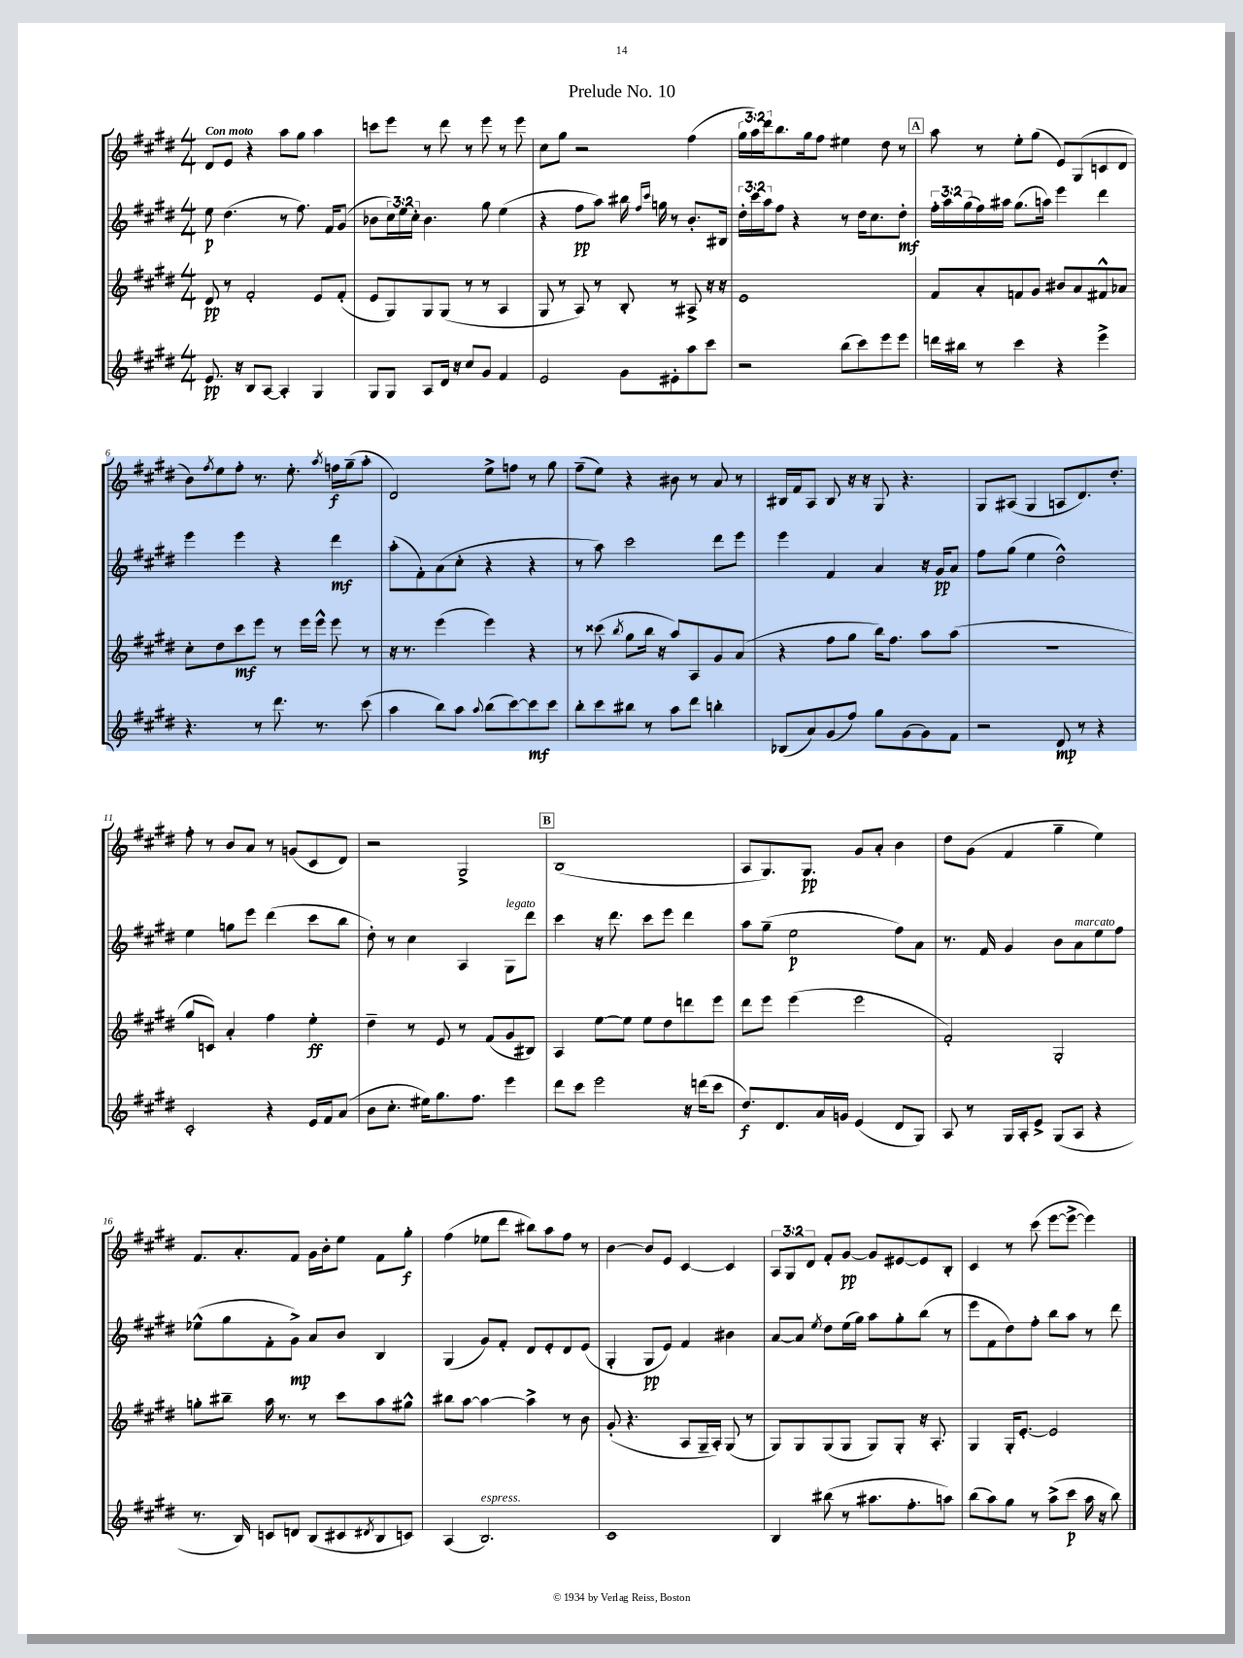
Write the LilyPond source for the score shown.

\header { title = "Prelude No. 10" }
<<
\new StaffGroup <<
\new Staff = "s0" {
    \clef treble \key e \major \numericTimeSignature \time 4/4 \override Staff.TupletNumber.text = #tuplet-number::calc-fraction-text \tempo "Con moto"
    dis'8 e'8 r4 a''8 gis''8 a''4 |
    c'''8 e'''8 r8 dis'''8 r8 e'''8 r8 e'''8 |
    cis''8 gis''8 r2 fis''4( |
    \tuplet 3/2 { gis''16 a''16) dis'''16 } b''8. gis''16 fis''8 eis''4 dis''8 r8 |
    \mark \markup { \box "A" } a''8 r8 e''8-. gis''8( e'8) gis8( c'8 dis'8 |
    b'8) \acciaccatura { fis''8 } e''8 fis''8-. r8. e''8.-. \acciaccatura { a''8 } f''16\f gis''16--( a''8-. |
    dis'2) e''8-> f''8 r8 gis''8 |
    fis''8--( e''8) r4 bis'8 r8 a'8 r8 |
    bis16 fis'16 a8 bis8 r16 r16 gis8 r4. |
    gis8 ais8( gis4 a8 dis'8.) dis''8.-. |
    fis''8-. r8 b'8 a'8 r8 g'8( cis'8 dis'8) |
    r2 gis2-> |
    \mark \markup { \box "B" } b1( |
    a8 gis8.) gis8.\pp gis'8 a'8-. b'4 |
    dis''8 gis'8( fis'4 gis''4-- e''4) |
    fis'8. a'8.-. fis'8 gis'16 b'16-. e''8 fis'8 gis''8-.\f |
    fis''4( ees''8 dis'''8 bis''8) a''8 fis''8 r8 |
    b'4~ b'8 e'8 cis'4~ cis'4 |
    \tuplet 3/2 { a8 gis8 dis'8 } fis'8-. gis'8~\pp gis'8 eis'8~ eis'8 b8-. |
    cis'4 r8 cis'''8( e'''8~ e'''8~-> e'''4) \bar "|." |
}
\new Staff = "s1" {
    \clef treble \key e \major \numericTimeSignature \time 4/4 \override Staff.TupletNumber.text = #tuplet-number::calc-fraction-text
    e''8\p dis''4.( r8 fis''8.) fis'16 gis'8( |
    bes'8 \tuplet 3/2 { cis''16) e''16 cis''16-. } bes'4. gis''8 e''4( |
    r4 fis''8\pp a''8) bis''16 \grace { fis''16 cis'''16 } g''16 r8 b'8.-. bis16 |
    \tuplet 3/2 { dis''16-. cis'''16 a''16 } fis''8 r4 r8 dis''16 cis''8. dis''8-.\mf |
    \mark \markup { \box "A" } \tuplet 3/2 { fis''16-. a''16 gis''16( } fis''16) ais''16 gis''8.( a''16) e'''4 dis'''4 |
    e'''4 e'''4 r4 dis'''4\mf |
    a''8-.( fis'8-.) a'8( cis''8-. r4 r4 |
    r8 a''8) cis'''2 dis'''8 e'''8 |
    e'''4 fis'4 a'4 r16 gis'16\pp a'8 |
    fis''8 gis''8( e''4 dis''2-^) |
    e''4 g''8 e'''8 dis'''4( cis'''8 b''8 |
    dis''8-.) r8 cis''4 a4 gis8^\markup { \italic "legato" } dis'''8 |
    \mark \markup { \box "B" } cis'''4 r16 dis'''8. cis'''8 e'''8 dis'''4 |
    a''8 gis''8--( e''2\p fis''8) a'8 |
    r8. fis'16 gis'4 b'8 a'8^\markup { \italic "marcato" } e''8 fis''8 |
    ees''8-^( gis''8 fis'8-. gis'8->\mp) a'8 b'8 b4 |
    gis4( gis'8) fis'8-. dis'8 e'8-. dis'8 e'8( |
    gis4-. gis8\pp e'8) fis'4 bis'4 |
    a'8~ a'8 \acciaccatura { e''8 } dis''8 e''16( gis''16) a''8 gis''8-. b''8( r8 |
    e'''8 fis'8 dis''8) fis''8-. b''8 a''8 r8 dis'''8 \bar "|." |
}
\new Staff = "s2" {
    \clef treble \key e \major \numericTimeSignature \time 4/4
    dis'8\pp r8 fis'2-. e'8 fis'8-.( |
    e'8 gis8) gis8 gis8( r8 r8 a4 |
    gis8 r8 a8) r8 b8-. r8 ais8-> r16 r16 |
    e'1 |
    \mark \markup { \box "A" } fis'8 a'8-. f'8 gis'8 bis'8 a'8 fis'8-^ aes'8 |
    cis''8-. dis''8 cis'''8\mf e'''8 r8 e'''16 e'''16-^ e'''8 r8 |
    r16 r8. e'''4( e'''4) r4 |
    r8 cisis'''8( \acciaccatura { b''8 } gis''8 b''16 r16 a''8) a8 gis'8 a'8( |
    r4 fis''8 gis''8 b''16) fis''8. a''8 a''8( |
    R1 |
    gis''8 c'8) a'4-. fis''4 e''4-.\ff |
    dis''4-- r8 e'8 r8 fis'8( gis'8 bis8) |
    \mark \markup { \box "B" } a4 e''8~ e''8 e''8 dis''8 d'''8 e'''8 |
    dis'''8 e'''8 e'''4( e'''2 |
    fis'2-.) gis2-. |
    g''8-. bis''8-- a''16 r8. r8 cis'''8 a''8 gis''8-^ |
    bis''8 a''8~ a''4~ a''4-> r8 b'8 |
    gis'8-.( r4. a8 gis16-- a16-.) gis8( r8 |
    gis8) gis8 gis8( gis8 gis8) gis8-. r16 a8.-. |
    gis4 gis16-. e'8.~-. e'2 \bar "|." |
}
\new Staff = "s3" {
    \clef treble \key e \major \numericTimeSignature \time 4/4
    e'8.\pp r16 b8 a8~ a4-. gis4 |
    gis8 gis8 a8 dis'16 r16 cis''8 gis'8 fis'4 |
    e'2 gis'8 eis'8-. a''8 cis'''8 |
    r2 b''8( cis'''8) e'''8 e'''8 |
    \mark \markup { \box "A" } d'''16 bis''16 r8 cis'''4 r4 e'''4-> |
    r4. r8 dis'''8. r8. cis'''8( |
    a''4 b''8) a''8 \appoggiatura { a''8 } b''8( cis'''8~) cis'''8\mf cis'''8 |
    b''8-. cis'''8 bis''8 r8 a''8 dis'''8 b''4-. |
    bes8( a'8) gis'8( fis''8) gis''8 gis'8( gis'8) fis'8 |
    r2 dis'8\mp r8 r4 |
    cis'2-. r4 e'16 fis'16 a'8( |
    b'8 cis''8.-. eis''16) gis''8. fis''8. e'''4 |
    \mark \markup { \box "B" } dis'''8 cis'''8 e'''2 r16 d'''16( cis'''8 |
    dis''8.\f) dis'8. a'16 g'16 e'4( dis'8 gis8) |
    a8 r8 gis16 a16-. e'8-> gis8( a8 r4 |
    r8. b16) c'8 d'8 b8( cis'8 \acciaccatura { dis'8 } b8 c'8) |
    a4( b2.^\markup { \italic "espress." }) |
    cis'1 |
    b4 bis''8( r8 ais''8. fis''8.-. a''8) |
    b''8( a''8) gis''8 r8 a''8->( cis'''8\p a''16 r16 b''8) \bar "|." |
}
>>
>>
